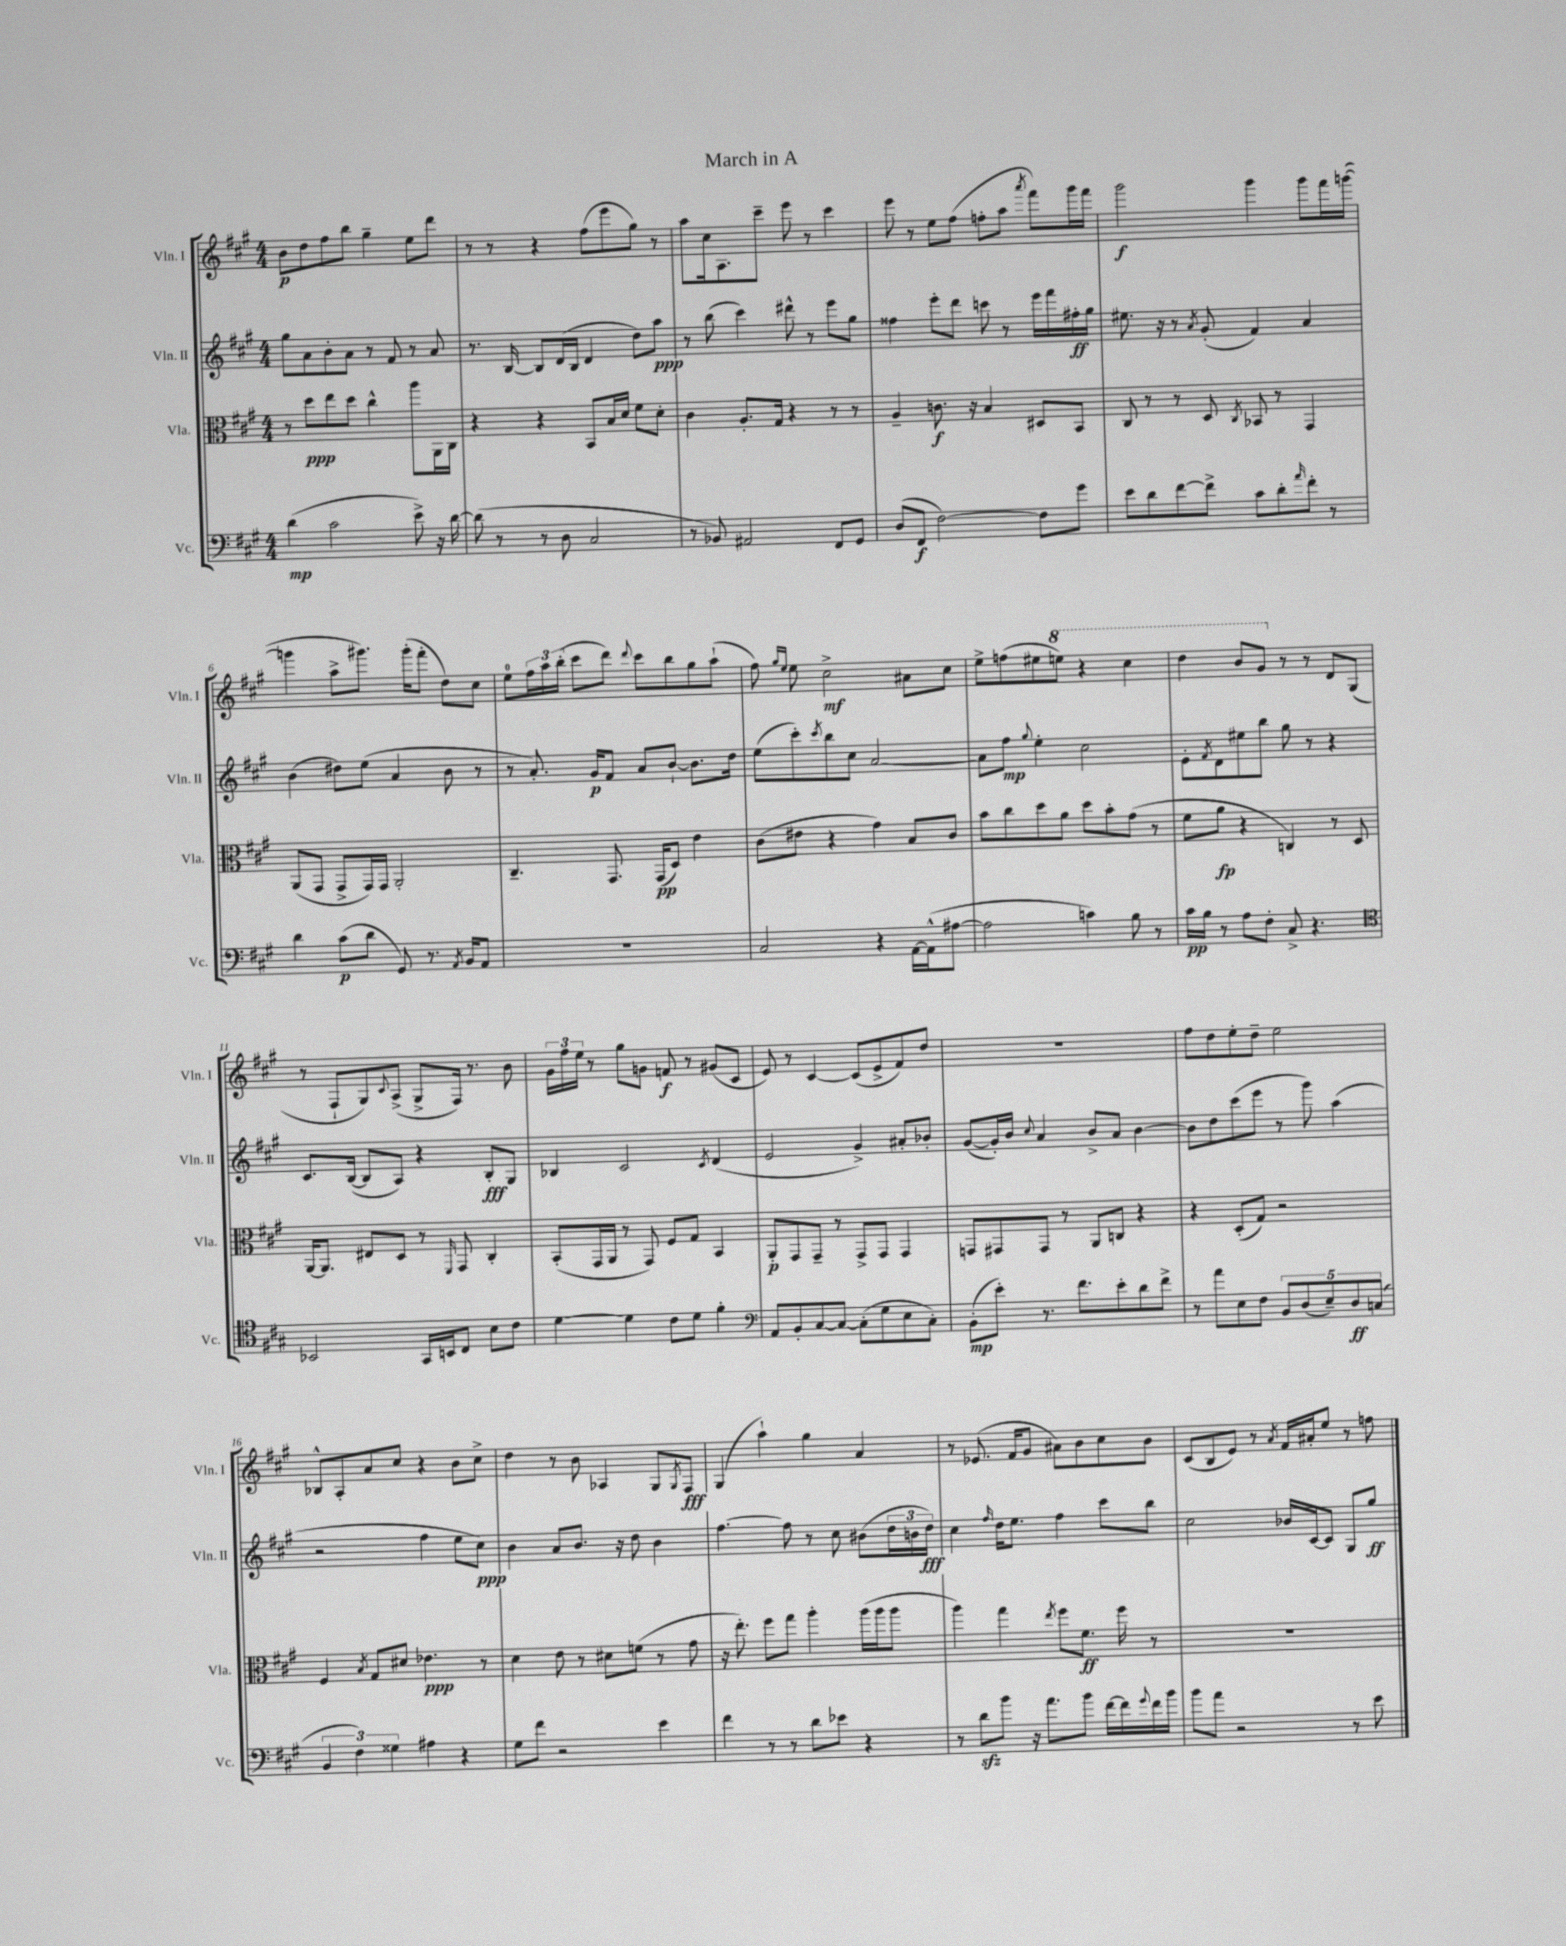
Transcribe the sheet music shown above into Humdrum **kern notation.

**kern	**dynam	**kern	**dynam	**kern	**dynam	**kern	**dynam
*part4	*part4	*part3	*part3	*part2	*part2	*part1	*part1
*staff4	*staff4	*staff3	*staff3	*staff2	*staff2	*staff1	*staff1
*I"Vc.	*	*I"Vla.	*	*I"Vln. II	*	*I"Vln. I	*
*I'Vc.	*	*I'Vla.	*	*I'Vln. II	*	*I'Vln. I	*
*clefF4	*	*clefC3	*	*clefG2	*	*clefG2	*
*k[f#c#g#]	*	*k[f#c#g#]	*	*k[f#c#g#]	*	*k[f#c#g#]	*
*M4/4	*	*M4/4	*	*M4/4	*	*M4/4	*
=1	=1	=1	=1	=1	=1	=1	=1
(4d\	mp	8r	.	8gg#\L	.	8b\L	p
.	.	8dd\L	ppp	8a\	.	8dd\	.
2c#\	.	8ee\	.	8b'\	.	8ff#\	.
.	.	8dd\J	.	8a\J	.	8bb\J	.
.	.	4cc#^^\	.	8r	.	4gg#~\	.
.	.	.	.	8f#/	.	.	.
8e^\)	.	8aa\L	.	8r	.	8ee\L	.
16r	.	16AA\L	.	8a/	.	8ddd\J	.
[16d\	.	16C#\JJ	.	.	.	.	.
=2	=2	=2	=2	=2	=2	=2	=2
(8d\]	.	4r	.	8.r	.	8r	.
8r	.	.	.	.	.	8r	.
.	.	.	.	[16B/	.	.	.
8r	.	4r	.	8B/L]	.	4r	.
8D\	.	.	.	(16d/L	.	.	.
.	.	.	.	16B/JJ	.	.	.
2C#/	.	8BB/L	.	4d/	.	(8ff#\L	.
.	.	16B/L	.	.	.	8eee\	.
.	.	16d/JJ	.	.	.	.	.
.	.	8f#\L	.	8dd\L)	.	8gg#\J)	.
.	.	8d'\J	.	8aa\J	ppp	8r	.
=3	=3	=3	=3	=3	=3	=3	=3
8r	.	4c#\	.	8r	.	8aa\L	.
8BB-X/)	.	.	.	(8bb\	.	16cc#\k	.
.	.	.	.	.	.	8.A\	.
2AA#X/	.	8.A'/L	.	4ccc#\)	.	.	.
.	.	.	.	.	.	8ccc#~\J	.
.	.	16G#/Jk	.	.	.	.	.
.	.	4r	.	8ddd#X^^\	.	8eee\	.
.	.	.	.	8r	.	8r	.
8FF#/L	.	8r	.	8eee\L	.	4ccc#\	.
8GG#/J	.	8r	.	8gg#\J	.	.	.
=4	=4	=4	=4	=4	=4	=4	=4
(8D/L	.	4A~/	.	4ff##X\	.	8eee\	.
8FF#/J	f	.	.	.	.	8r	.
[2F#\)	.	8.cn\	f	8eee'\L	.	8ee\L	.
.	.	.	.	8ddd\J	.	(8ff#\J	.
.	.	16r	.	.	.	.	.
.	.	4B/	.	8cccn\	.	8ffn'\L	.
.	.	.	.	8r	.	8aa\J	.
.	.	.	.	.	.	8qaaa/	.
8F#\L]	.	8D#X/L	.	16eee\LL	.	8fff#\L)	.
.	.	.	.	16fff#\	.	.	.
8g#\J	.	8BB/J	.	16ff#X'\	ff	16ggg#\L	.
.	.	.	.	16gg#\JJ	.	16fff#\JJ	.
=5	=5	=5	=5	=5	=5	=5	=5
8e\L	.	8C#/	.	8.ee#X\	.	2ggg#\	f
8d\	.	8r	.	.	.	.	.
.	.	.	.	16r	.	.	.
[8f#\	.	8r	.	8r	.	.	.
.	.	.	.	8qa/	.	.	.
8f#^\J]	.	8D/	.	(8g#'/	.	.	.
.	.	8qC#/	.	.	.	.	.
8c#\L	.	8BB-X/	.	4f#/)	.	4ggg#\	.
8d'\	.	8r	.	.	.	.	.
16qqa/	.	.	.	.	.	.	.
8f#'\J	.	4GG#/	.	4a/	.	8ggg#\L	.
8r	.	.	.	.	.	16fff#\L	.
.	.	.	.	.	.	([16gggn\JJ	.
!!LO:LB:g=z
=6	=6	=6	=6	=6	=6	=6	=6
4d\	.	(8AA/L	.	(4b\	.	4gggn\]	.
.	.	8GG#/J	.	.	.	.	.
(8c#\L	p	8GG#^/L	.	8dd#X\L)	.	8aa^\L	.
8d\J	.	16GG#/L)	.	(8ee\J	.	8.ggg#X\J)	.
.	.	16GG#/JJ	.	.	.	.	.
8GG#/)	.	2AA'/	.	4a/	.	.	.
.	.	.	.	.	.	(16ggg#'\KL	.
8.r	.	.	.	.	.	8fff#'\J	.
.	.	.	.	8b\	.	8dd\L)	.
8qAA/	.	.	.	.	.	.	.
16BB/KL	.	.	.	.	.	.	.
8AA/J	.	.	.	8r	.	8cc#\J	.
=7	=7	=7	=7	=7	=7	=7	=7
1r	.	4.C#~/	.	8r	.	8ee\L	.
.	.	.	.	8.a'/)	.	24ff#\L	.
.	.	.	.	.	.	24aa\	.
.	.	.	.	.	.	(24bb'\JJ	.
.	.	.	.	.	.	8ccc#\L	.
.	.	.	.	16g#/KL	p	.	.
.	.	8.GG#/	.	8f#/J	.	8ddd\J)	.
.	.	.	.	.	.	8qqddd/	.
.	.	.	.	8a/L	.	8ccc#\L	.
.	.	(16GG#/KL	pp	.	.	.	.
.	.	8D/J)	.	[8b`/J	.	8bb\	.
.	.	4e\	.	8.b\L]	.	8gg#\	.
.	.	.	.	.	.	(8aa`\J	.
.	.	.	.	16dd\Jk	.	.	.
=8	=8	=8	=8	=8	=8	=8	=8
2C#/	.	(8c#\L	.	(8ee\L	.	8ff#\)	.
.	.	.	.	.	.	16qqgg#/LL	.
.	.	.	.	.	.	16qqee/JJ	.
.	.	8e#X\J	.	8ccc#'\)	.	8ee\	.
.	.	.	.	8qccc#/	.	.	.
.	.	4r	.	8bb\	.	2cc#^\	mf
.	.	.	.	8cc#\J	.	.	.
4r	.	4g#\)	.	[2a/	.	.	.
[16AA\LL	.	8B/L	.	.	.	8a#X\L	.
(16AA^^\J]	.	.	.	.	.	.	.
[8A#X\J	.	8c#/J	.	.	.	8cc#\J	.
=9	=9	=9	=9	=9	=9	=9	=9
2A#\]	.	8b\L	.	8a\L]	.	8ee^\L	.
.	.	8cc#\	.	8ff#\J	mp	(8ffn\	.
.	.	.	.	8qqgg#/	.	.	.
.	.	8dd\	.	4ee'\	.	8ee#X\	.
*	*	*	*	*	*	*8va	*
.	.	8a\J	.	.	.	8eeen\J)	.
4cn\)	.	8dd\L	.	2cc#\	.	4r	.
.	.	8b'\	.	.	.	.	.
8B\	.	(8g#\J	.	.	.	4ccc#\	.
8r	.	8r	.	.	.	.	.
=10	=10	=10	=10	=10	=10	=10	=10
16c#\LL	pp	8f#\L	.	8e'\L	.	4ddd\	.
16B\JJ	.	.	.	.	.	.	.
.	.	.	.	8qf#/	.	.	.
8r	.	8a\J	fp	8d\	.	.	.
8A\L	.	4r	.	8ee#X\	.	8bb/L	.
8F#'\J	.	.	.	8bb\J	.	8gg#/J	.
*	*	*	*	*	*	*X8va	*
8C#^/	.	4Cn/)	.	8gg#\	.	8r	.
4.r	.	.	.	8r	.	8r	.
.	.	8r	.	4r	.	8d/L	.
.	.	8D/	.	.	.	(8G#/J	.
!!LO:LB:g=z
=11	=11	=11	=11	=11	=11	=11	=11
*clefC4	*	*	*	*	*	*	*
2BB-X/	.	[16AA/KL	.	8.c#/L	.	8r	.
.	.	8.AA/J]	.	.	.	.	.
.	.	.	.	.	.	8F#`/L	.
.	.	.	.	([16B/Jk	.	.	.
.	.	8E#X/L	.	8B/L]	.	8G#/)	.
.	.	.	.	.	.	8qqc#/	.
.	.	8D/J	.	8A/J)	.	(8A^/J	.
16GG#/LL	.	8r	.	4r	.	8G#^/L	.
16BBn/J	.	.	.	.	.	.	.
.	.	16qqFF#/	.	.	.	.	.
8C#/J	.	8GG#/	.	.	.	16F#/Jk)	.
.	.	.	.	.	.	8.r	.
8B\L	.	4C#'/	.	8B'/L	fff	.	.
8c#\J	.	.	.	8G#/J	.	8b\	.
=12	=12	=12	=12	=12	=12	=12	=12
[4d\	.	(8BB'/L	.	4B-X/	.	24g#\LL	.
.	.	.	.	.	.	24ff#\	.
.	.	.	.	.	.	24ee\JJ	.
.	.	16GG#/L	.	.	.	8r	.
.	.	16AA/JJ	.	.	.	.	.
4d\]	.	8r	.	2c#/	.	8gg#\L	.
.	.	8GG#/)	.	.	.	8gn\J	.
8c#\L	.	8F#/L	.	.	.	8fn/	f
8d\J	.	8G#/J	.	.	.	8r	.
.	.	.	.	8qc#/	.	.	.
4f#'\	.	4BB/	.	(4d/	.	(8g#X/L	.
.	.	.	.	.	.	8c#/J	.
=13	=13	=13	=13	=13	=13	=13	=13
*clefF4	*	*	*	*	*	*	*
8AA/L	.	8AA'/L	p	2e/	.	8e/)	.
8BB'/	.	8GG#/	.	.	.	8r	.
[8C#/	.	8GG#~/J	.	.	.	[4c#/	.
8C#/J_	.	8r	.	.	.	.	.
(8C#'\L]	.	8GG#^/L	.	4g#^/)	.	(8c#/L]	.
8G#\	.	8GG#/J	.	.	.	8e^/	.
8E\	.	4GG#/	.	8a#X'/L	.	8f#/)	.
8C#'\J)	.	.	.	8b-X'/J	.	8dd/J	.
=14	=14	=14	=14	=14	=14	=14	=14
(8BB'\L	mp	8GGn/L	.	([8g#/L	.	1r	.
8e'\J)	.	8GG#X/	.	16g#'/L])	.	.	.
.	.	.	.	16b/JJ	.	.	.
.	.	.	.	8qqcc#/	.	.	.
8.r	.	8GG#/J	.	4a/	.	.	.
.	.	8r	.	.	.	.	.
8.f#\L	.	.	.	.	.	.	.
.	.	8AA/L	.	8b^/L	.	.	.
8e'\	.	8Cn/J	.	8a/J	.	.	.
8d\	.	4r	.	[4b\	.	.	.
8f#^\J	.	.	.	.	.	.	.
=15	=15	=15	=15	=15	=15	=15	=15
8r	.	4r	.	8b\L]	.	8ff#\L	.
8a\L	.	.	.	8dd\	.	8dd\	.
8E\	.	(8D'/L	.	(8ccc#\	.	8ee'\	.
8F#\J	.	8G#/J)	.	8eee\J	.	8dd~\J	.
10BB/L	.	2r	.	8r	.	2ee\	.
(10D/	.	.	.	.	.	.	.
.	.	.	.	8ggg#\)	.	.	.
10E~/)	.	.	.	.	.	.	.
.	.	.	.	(4aa\	.	.	.
10D/	ff	.	.	.	.	.	.
(10Cn/J	.	.	.	.	.	.	.
!!LO:LB:g=z
=16	=16	=16	=16	=16	=16	=16	=16
6BB/	.	4F#/	.	2r	.	8B-X^^/L	.
.	.	.	.	.	.	8A'/	.
6F#\)	.	.	.	.	.	.	.
.	.	8qB/	.	.	.	.	.
.	.	8G#/L	.	.	.	8a/	.
6G##X\	.	.	.	.	.	.	.
.	.	8d#X/J	.	.	.	8cc#/J	.
4A#X\	.	4.e-X\	ppp	4ff#\	.	4r	.
4r	.	.	.	8ee\L	.	8b\L	.
.	.	8r	.	8cc#\J)	ppp	8cc#^\J	.
=17	=17	=17	=17	=17	=17	=17	=17
8G#\L	.	4d\	.	4b\	.	4dd\	.
8f#\J	.	.	.	.	.	.	.
2r	.	8e\	.	8a/L	.	8r	.
.	.	8r	.	8.b/J	.	8b\	.
.	.	8d#X\L	.	.	.	4A-X/	.
.	.	.	.	16r	.	.	.
.	.	(8fn\J	.	8dd\	.	.	.
4e\	.	8r	.	4b\	.	8G#/L	.
.	.	.	.	.	.	8qG#/	.
.	.	8g#\	.	.	.	8F#/J	fff
=18	=18	=18	=18	=18	=18	=18	=18
4f#\	.	16r	.	[4.ff#\	.	(4G#/	.
.	.	8.ee'\)	.	.	.	.	.
8r	.	8ff#\L	.	.	.	4aa`\)	.
8r	.	8gg#\J	.	8ff#\]	.	.	.
8d\L	.	4aa'\	.	8r	.	4gg#\	.
8e-X\J	.	.	.	8cc#\	.	.	.
4r	.	(16aa\LL	.	(8b#X\L	.	4a/	.
.	.	16aa\J	.	.	.	.	.
.	.	8aa\J	.	24dd\L	.	.	.
.	.	.	.	24bn\	.	.	.
.	.	.	.	24dd\JJ)	fff	.	.
=19	=19	=19	=19	=19	=19	=19	=19
8r	.	4aa\)	.	4cc#\	.	8r	.
8dzz\L	.	.	.	.	.	(8.e-X/	.
.	.	.	.	16qqff#/	.	.	.
8b\J	.	4gg#\	.	16dd\KL	.	.	.
.	.	.	.	8.ee\J	.	16f#/KL	.
16r	.	.	.	.	.	8g#/J	.
8.a\L	.	.	.	.	.	.	.
.	.	8qee/	.	.	.	.	.
.	.	8ff#\L	.	4ff#\	.	8a#X\L)	.
8b\J	.	8.f#\J	ff	.	.	8b\	.
[16f#\LL	.	.	.	8ccc#\L	.	8cc#\	.
16f#\]	.	16ff#\	.	.	.	.	.
8qqg#/	.	.	.	.	.	.	.
16f#\	.	8r	.	8bb\J	.	8b\J	.
16b\JJ	.	.	.	.	.	.	.
=20	=20	=20	=20	=20	=20	=20	=20
8b\L	.	1r	.	2cc#\	.	(8c#/L	.
8a\J	.	.	.	.	.	8B/	.
2r	.	.	.	.	.	8e/J)	.
.	.	.	.	.	.	8r	.
.	.	.	.	.	.	8qa/	.
.	.	.	.	16b-X/LL	.	16f#/LL	.
.	.	.	.	[16c#/J	.	16a#X'/J	.
.	.	.	.	8c#/J]	.	8ee/J	.
8r	.	.	.	8G#/L	.	8r	.
8e\	.	.	.	8gg#/J	ff	8ffn\	.
==	==	==	==	==	==	==	==
*-	*-	*-	*-	*-	*-	*-	*-
